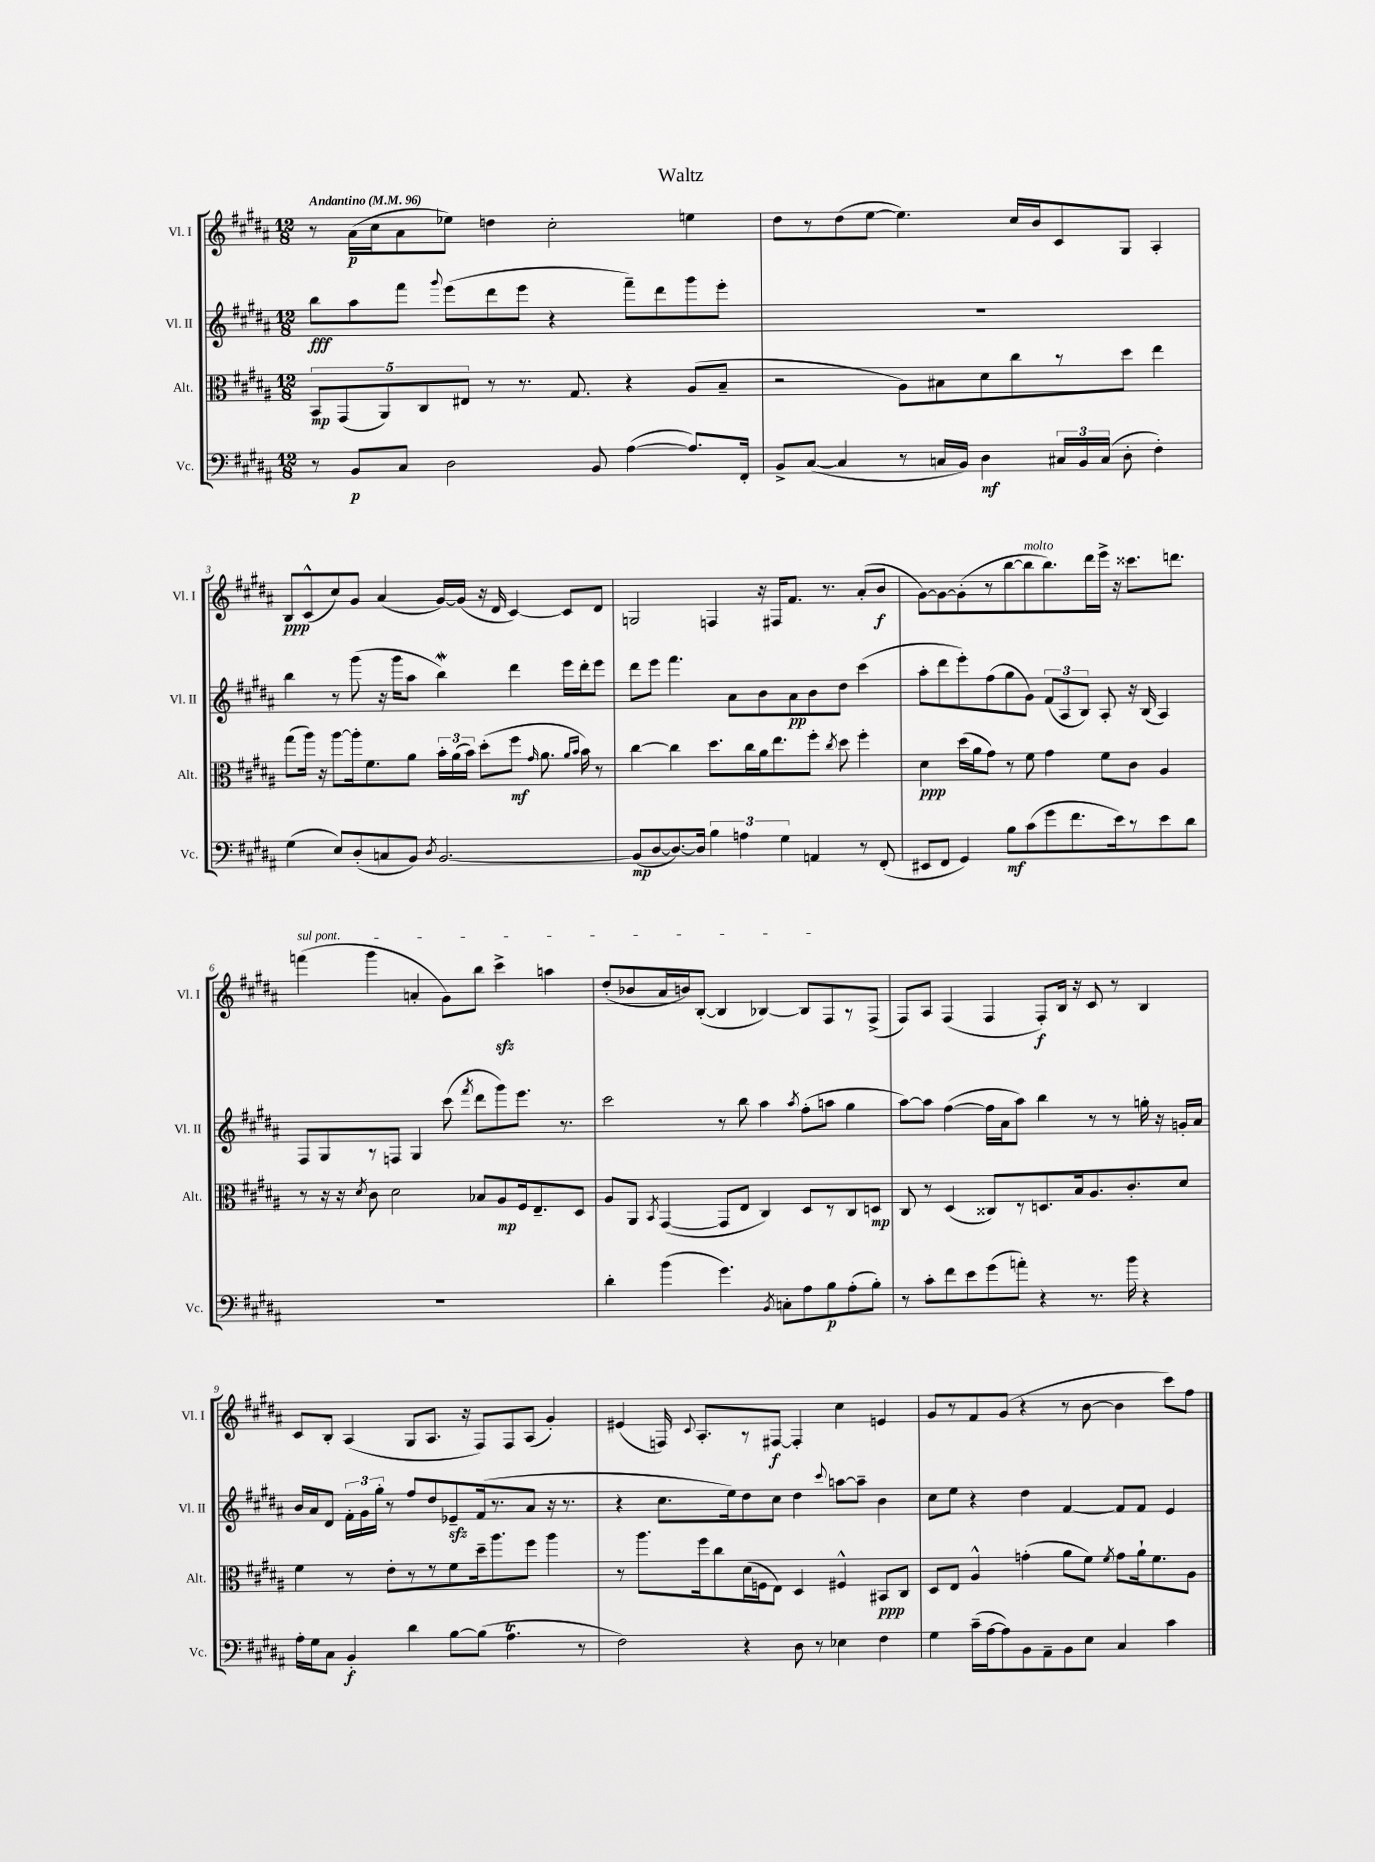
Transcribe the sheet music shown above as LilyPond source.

\header { title = "Waltz" }
<<
\new StaffGroup <<
\new Staff = "s0" \with { instrumentName = "Vl. I" shortInstrumentName = "Vl. I" } {
    \clef treble \key b \major \numericTimeSignature \time 12/8 \tempo "Andantino" 4 = 96
    \autoBeamOff r8 ais'16[\p( cis''16 ais'8 ees''8]) d''4 cis''2-. e''4 |
    dis''8[ r8 dis''8( e''8]~ e''4.) cis''16[ b'16 cis'8 gis8] ais4-. |
    b8[\ppp cis'8-^( cis''8) gis'8] ais'4( gis'16[~) gis'16]( r16 dis'16 cis'4~) cis'8[ dis'8] |
    g2 f4 r16 fis16[ fis'8.] r8. ais'8[-.( b'8]\f |
    gis'8[~) gis'8~ gis'8-.( r8 b''8~ b''8^\markup { \italic "molto" } b''8.) dis'''16 e'''16]-> r16 cisis'''8.[ d'''8.] |
    \once \override TextSpanner.bound-details.left.text = \markup { \italic "sul pont." } f'''4\startTextSpan( gis'''4 a'4-. gis'8[) b''8] cis'''4->\sfz a''4 |
    dis''8[-.( bes'8 ais'16 b'16) b8]~-.( b4 bes4~) bes8[ fis8\stopTextSpan r8 fis8]->( |
    fis8[) ais8] fis4( fis4 fis8[-.\f) b16] r16 cis'8 r8 b4 |
    cis'8[ b8]-. ais4( gis8[ ais8.] r16 fis8[) fis8 ais8]( gis'4-.) |
    eis'4( f16) \appoggiatura { cis'8 } ais8.[-. r8 fis8]~\f fis4-. cis''4 e'4 |
    gis'8[ r8 fis'8 gis'8]( r4 r8 b'8~ b'4 cis'''8[) fis''8] \bar "|." |
}
\new Staff = "s1" \with { instrumentName = "Vl. II" shortInstrumentName = "Vl. II" } {
    \clef treble \key b \major \numericTimeSignature \time 12/8
    \autoBeamOff b''8[\fff ais''8 fis'''8] \appoggiatura { gis'''8 } e'''8[( dis'''8 e'''8] r4 fis'''8[--) dis'''8 gis'''8 e'''8]-. |
    R1. |
    b''4 r8 gis'''8( r16 gis'''16[ ais''8] b''4\mordent) dis'''4 e'''16[ dis'''16-. e'''8] |
    dis'''8[ e'''8] fis'''4. ais'8[ b'8 ais'8\pp b'8 dis''8] cis'''4( |
    ais''8[-. dis'''8 e'''8-.) fis''8( gis''8 gis'8]) \tuplet 3/2 { fis'8[( ais8 b8]) } ais8-. r16 b16( ais4) |
    fis8[ gis8 r8 f8] gis4 cis'''8( \acciaccatura { fis'''8 } dis'''8[ gis'''8) e'''8.] r8. |
    cis'''2 r8 b''8 ais''4 \acciaccatura { ais''8 } fis''8[-.( a''8] gis''4 |
    ais''8[~) ais''8] fis''4~( fis''16[ ais'16 ais''8]) b''4 r8 r8 g''16-. r16 g'16[-. ais'16] |
    b'16[ ais'16 dis'8] \tuplet 3/2 { fis'16[-. gis'16 gis''16]-. } r8 fis''8[ dis''8 ees'8--\sfz fis'16( r8. ais'8] r16 r8. |
    r4 cis''8.[ e''16) dis''8 cis''8] dis''4 \appoggiatura { cis'''8 } a''8[~ a''8]-- b'4 |
    cis''8[ e''8] r4 dis''4 fis'4~ fis'8[ fis'8] e'4 \bar "|." |
}
\new Staff = "s2" \with { instrumentName = "Alt." shortInstrumentName = "Alt." } {
    \clef alto \key b \major \numericTimeSignature \time 12/8
    \autoBeamOff \tuplet 5/4 { b,8[\mp gis,8( ais,8) cis8 eis8] } r8 r8. gis8. r4 ais8[( b8]-- |
    r2 ais8[) bis8 dis'8 cis''8 r8 dis''8] e''4 |
    gis''8[( ais''16]) r16 ais''8[~ ais''16-. fis'8. ais'8] \tuplet 3/2 { b'16[-. ais'16( b'16]) } dis''8[-.( fis''8]\mf \grace { gis'16 } ais'8. \grace { ais'16[ b'16] } b'16) r8 |
    cis''4~ cis''4 dis''8.[ cis''16 ais'16 e''8. fis''8]-. \acciaccatura { cis''8 } dis''8 fis''4-. |
    dis'4\ppp dis''16[( ais'16 gis'8]) r8 fis'8 gis'4 fis'8[ cis'8] ais4 |
    r8 r16 r16 \acciaccatura { dis'8 } cis'8 dis'2 bes8[ ais8\mp fis16 e8.-- dis8] |
    ais8[ ais,8] \acciaccatura { b,8 } gis,4~( gis,8[ e8] cis4) dis8[ r8 cis8 d8]\mp |
    cis8 r8 dis4( cisis8[) r8 d8. b16 ais8. cis'8.-. dis'8] |
    fis'4 r8 e'8[-. r8 r8 fis'8 dis''16-- ais''8. fis''8] ais''4 |
    r8 ais''8.[ fis''16 cis''8 dis'16( f16 e8]) dis4 fis4-^ bis,8[\ppp cis8] |
    dis8[ e8] ais4-^ g'4-.( ais'8[ fis'8]) \acciaccatura { fis'8 } g'8[ ais'16-! fis'8. ais8] \bar "|." |
}
\new Staff = "s3" \with { instrumentName = "Vc." shortInstrumentName = "Vc." } {
    \clef bass \key b \major \numericTimeSignature \time 12/8
    \autoBeamOff r8 b,8[\p cis8] dis2 b,8 ais4~( ais8.[) fis,16]-. |
    b,8[-> cis8]~( cis4 r8 c16[ b,16]) dis4\mf \tuplet 3/2 { cis16[ b,16 cis16]( } dis8-. fis4-.) |
    gis4( e8[) dis8-.( c8 b,8]) \acciaccatura { dis8 } b,2.~ |
    b,8[\mp( dis8~ dis8.~) dis16] \tuplet 3/2 { b4 a4 gis4 } a,4 r8 fis,8-.( |
    eis,8[ fis,8] gis,4) b8[\mf cis'8( gis'8 fis'8. e'16) r8 e'8 dis'8] |
    R1. |
    dis'4-. b'4( gis'4.) \acciaccatura { b,8 } c8[-. ais8 b8\p ais8-.( b8]-.) |
    r8 cis'8[-. fis'8 e'8 gis'8( a'8]-.) r4 r8. b'16 r4 |
    ais16[-. gis16 cis8] b,4-.\f dis'4 b8[~ b8]( ais4.\trill r8 |
    fis2) r4 dis8 r8 ees4 fis4 |
    gis4 cis'16[--( ais16~ ais8) b,8 ais,8-- b,8 e8] cis4 cis'4 \bar "|." |
}
>>
>>
